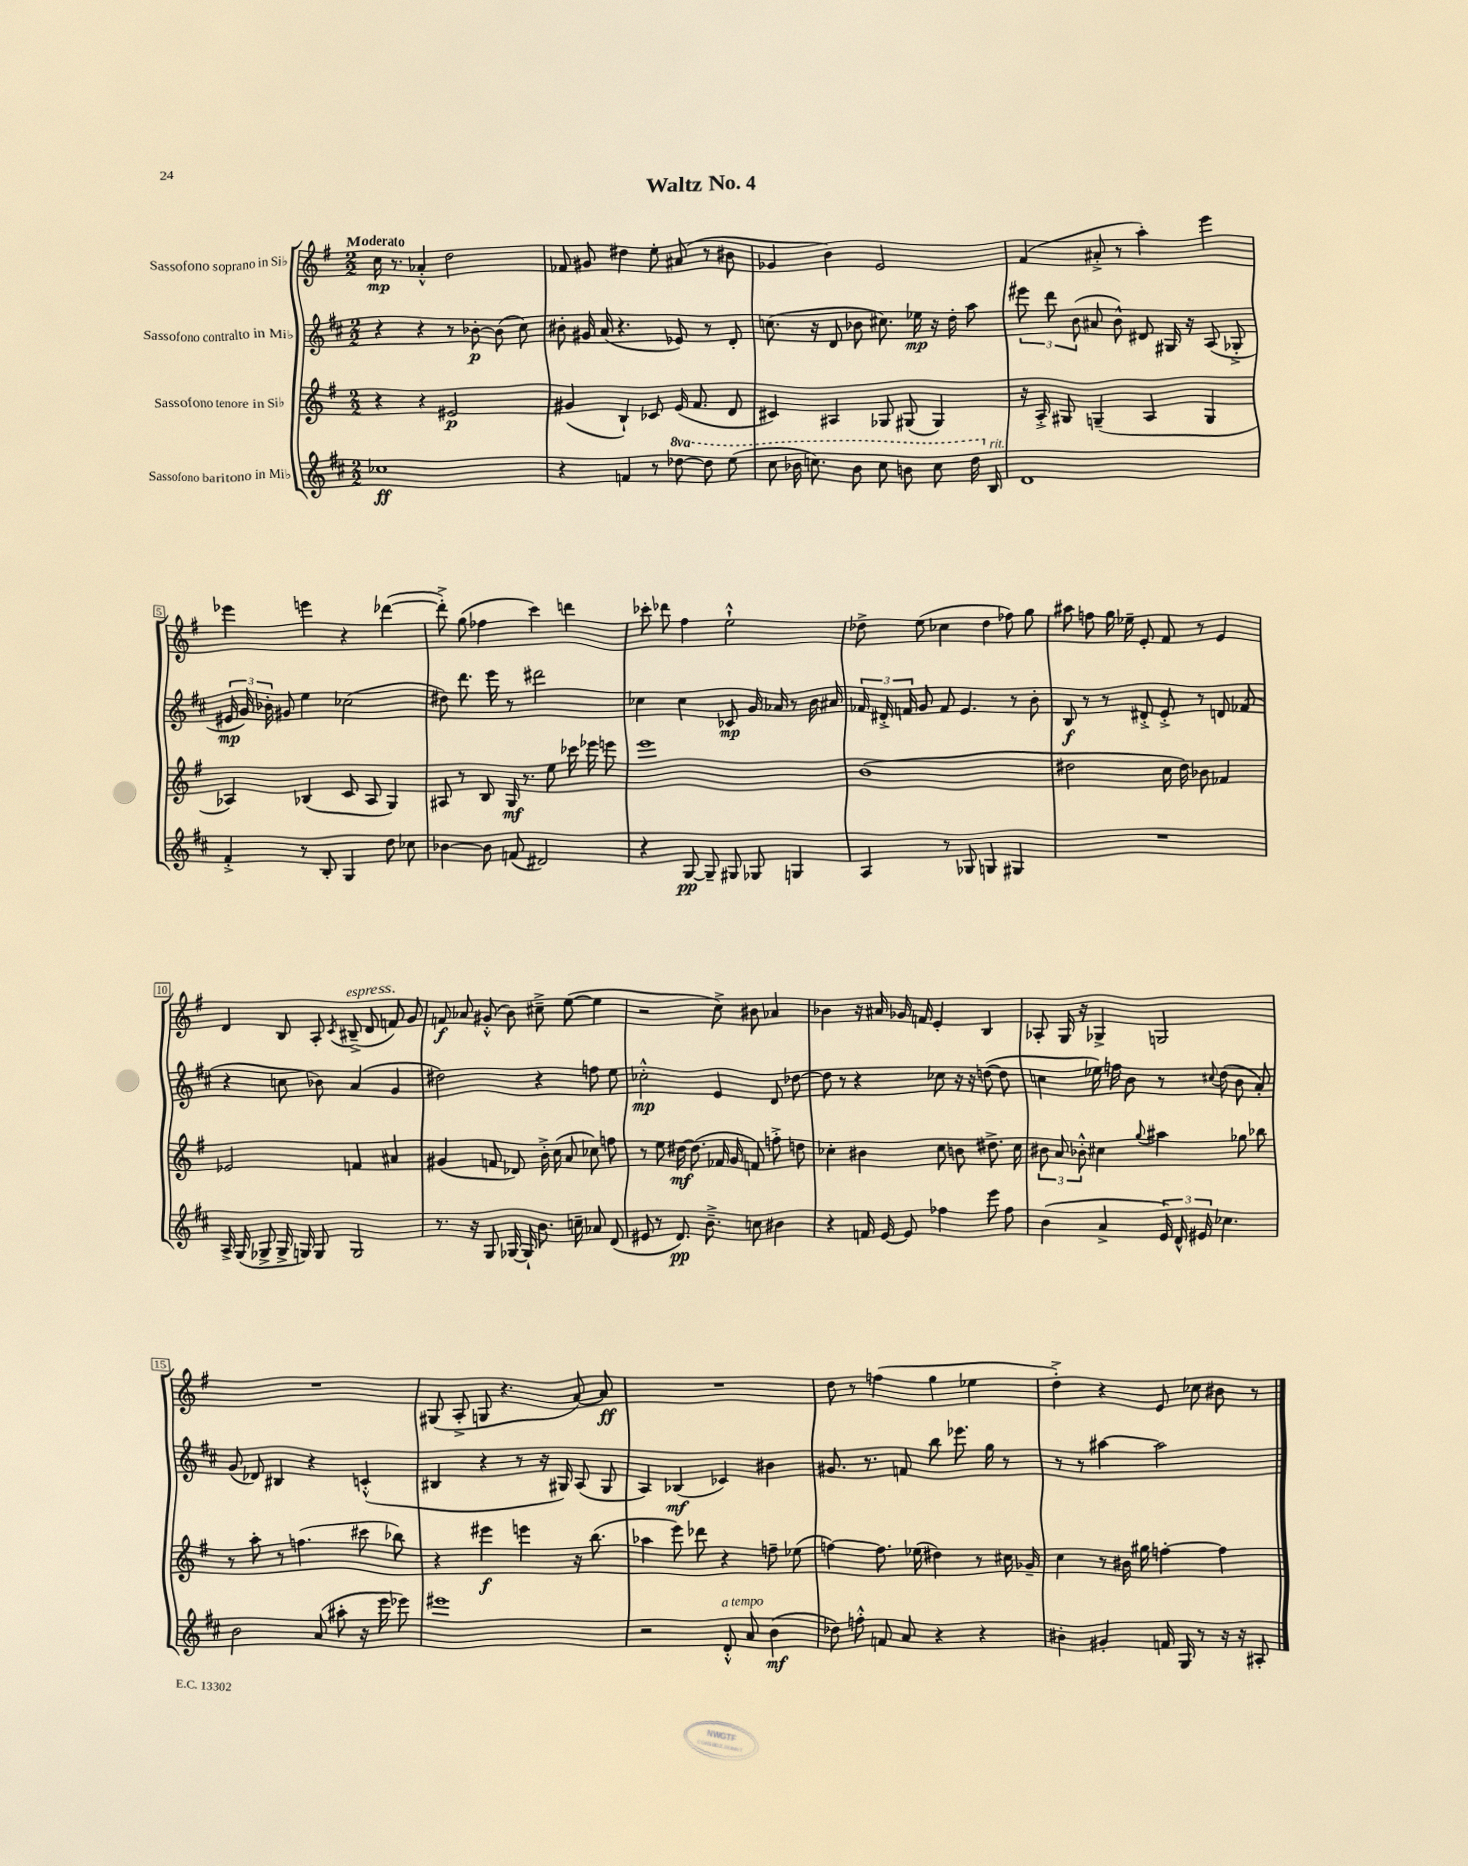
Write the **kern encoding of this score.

**kern	**kern	**kern	**kern
*staff4	*staff3	*staff2	*staff1
*clefG2	*clefG2	*clefG2	*clefG2
*k[f#c#]	*k[f#]	*k[f#c#]	*k[f#]
*M2/2	*M2/2	*M2/2	*M2/2
1cc-	4r	4r	16cc
.	.	.	8.r
.	4r	4r	4a-'^^
.	2e#	8r	2dd
.	.	[8b-'	.
.	.	(8b-]	.
.	.	8cc#)	.
=	=	=	=
4r	(4g#	8b#'	8f-
.	.	16g#	8g#
.	.	(16a	.
4f	4B`)	4.r	4dd#
8r	8c-	.	8ee'
[8ddd-	(16e	8e-)	(8a#
.	8.f#	.	.
8ddd-]	.	8r	8r
(8eee	8d	8d'	8b#
=	=	=	=
8ccc#	4c#)	(8.cc	4g-
16bb-	.	.	.
8.ccc)	.	16r	.
.	4A#	8d	4b)
8bb-	.	8b-	.
8ccc	8G-	8.cc#)	2e
8bb	(8G#	.	.
.	.	16ee-	.
8ccc	4G#)	16r	.
.	.	16dd'	.
16ddd	.	8aa	.
16B	.	.	.
=	=	=	=
1d	16r	12eee#	(4f#
.	16A'^	.	.
.	.	12ddd	.
.	8G#	.	.
.	.	(12b	.
.	(4G~	8a#	8a#'^
.	.	8b^^)	8r
.	4A	8d#	4aa')
.	.	16G#	.
.	.	16r	.
.	4G	(8A	4eee
.	.	8G-'^	.
=	=	=	=
4f#'^	4A-)	24e#	4eee-
.	.	24g)	.
.	.	24b-'	.
.	.	8g#	.
8r	(4B-	4ee	4eee
8B'	.	.	.
4G	8c	(2cc-	4r
.	8A-	.	.
8dd	4G)	.	([4ddd-
8cc-	.	.	.
=	=	=	=
[4b-	8A#	8dd#)	8ddd-'^])
.	8r	8.ddd	(8gg
8b-]	8B	.	4ff-
.	.	16eee	.
(8f	16G	8r	.
.	8.r	.	.
2d#)	.	2ddd#	4ccc)
.	8ee	.	.
.	16ccc-	.	4ddd
.	16eee-	.	.
.	8eee	.	.
=	=	=	=
4r	1eee	4cc-	8ccc-'
.	.	.	8ddd-
[8G	.	4cc-	4ff#
8G~]	.	.	.
8G#	.	8c-	2ee`^^
8G-	.	16g	.
.	.	16a-	.
4G	.	8r	.
.	.	16b	.
.	.	16a#	.
=	=	=	=
4A	(1b	24f-	8dd-^
.	.	24d#'^	.
.	.	24f	.
.	.	8g	(8ee
8r	.	8f	4cc-
8G-	.	4.e	.
4G	.	.	4dd-
4G#	.	8r	8ff-)
.	.	8b'	8gg
=	=	=	=
1r	2dd#	8B	8aa#
.	.	8r	8ff
.	.	8r	16gg
.	.	.	16ee-~
.	.	8d#'^	8e'
.	16cc	8e'^	8f#
.	16dd#)	.	.
.	8b-	8r	8r
.	4f-	8d	4e
.	.	(8f-	.
=	=	=	=
16A^	2e-	4r	4d
(16G	.	.	.
8G-^	.	.	.
16G-^	.	8cc	8B
16G)	.	.	.
8G	.	8b-)	8A'
.	.	.	8qc
2G	4f	(4a	(8B#~^
.	.	.	8d
.	4a#	4g	8f)
.	.	.	8g
=	=	=	=
8.r	(4g#	2dd#)	8f
.	.	.	8a-
16r	.	.	.
8G	8f	.	(8g#'^^
[16G-	8d-)	.	8b)
16G-`]	.	.	.
8.b	16b'^	4r	8cc#~^
.	(16cc	.	.
.	8a	.	([8ee
16cc~	.	.	.
8a-	8cc-)	8ff	4ee]
(8d	8ff	8ee	.
=	=	=	=
8e#	8r	2cc-'^^	2r
8r	8ee	.	.
8.d)	[16dd#	.	.
.	(8.dd#]	.	.
8.b~^	.	.	.
.	16f-	4e	8cc^)
.	16g	.	.
8cc	8f)	.	8b#
4b#	8ff'^	8d	4a-
.	8dd	[8dd-	.
=	=	=	=
4r	4cc-'	8dd-]	4b-
.	.	8r	.
16f	4b#	4r	16r
[16e	.	.	16a#
8e]	.	.	16g-
.	.	.	16f
4ff-	8cc-	8cc-	4e'
.	8b	16r	.
.	.	16r	.
8eee	8.dd#^	([8dd	4B
8ff-	.	8dd]	.
.	16cc-	.	.
=	=	=	=
(4b	12b#	4cc	8A-'
.	12a	.	.
.	.	.	16G
.	12b-'^^	.	.
.	.	.	16r
4a^	4cc#	16ee-)	4G-^
.	.	16ff	.
.	.	8b	.
.	8qqgg	.	.
24e)	4aa#	8r	2G
24d^^	.	.	.
24e#	.	.	.
.	.	8qqcc#	.
4.cc-	.	(8dd	.
.	8gg-	8b	.
.	8bb-	8a')	.
=	=	=	=
2b	8r	(8g	1r
.	8aa'	8d-)	.
.	8r	4B#	.
.	(4.ff	.	.
(8a	.	4r	.
8aa#'	.	.	.
16r	8ccc#	(4c'^^	.
16eee	.	.	.
8eee-)	8bb-)	.	.
=	=	=	=
1eee#	4r	4B#	(8G#
.	.	.	8A'^
.	4eee#	4r	8G
.	.	.	4.r
.	4eee	8r	.
.	.	16r	.
.	.	16G#)	.
.	16r	(8A	[8a)
.	(8.bb	.	.
.	.	8G#	8a]
=	=	=	=
2r	4aa-	4A)	1r
.	8eee)	(4B-	.
.	8ddd-	.	.
8d'^^	4r	4c-)	.
8a	.	.	.
(4b	8ff~	4b#	.
.	(8ee-	.	.
=	=	=	=
8dd-)	[4ff)	8.g#	8dd
8ff'^^	.	.	8r
.	.	8.r	.
8f	8.ff]	.	(4ff
8a	.	8f	.
.	(16ee-	.	.
4r	4dd#)	8bb	4gg
.	.	8.eee-	.
4r	8r	.	4ee-
.	.	16gg	.
.	16cc#	8r	.
.	16g-~	.	.
=	=	=	=
4b#'	4cc	8r	4dd'^)
.	.	8r	.
4g#'	8r	[4aa#	4r
.	16b#	.	.
.	16gg#	.	.
16f	[4ff'	2aa#]	8e
16G	.	.	.
8r	.	.	8cc-
16r	4ff]	.	8b#
16r	.	.	.
8A#'	.	.	8r
==	==	==	==
*-	*-	*-	*-
